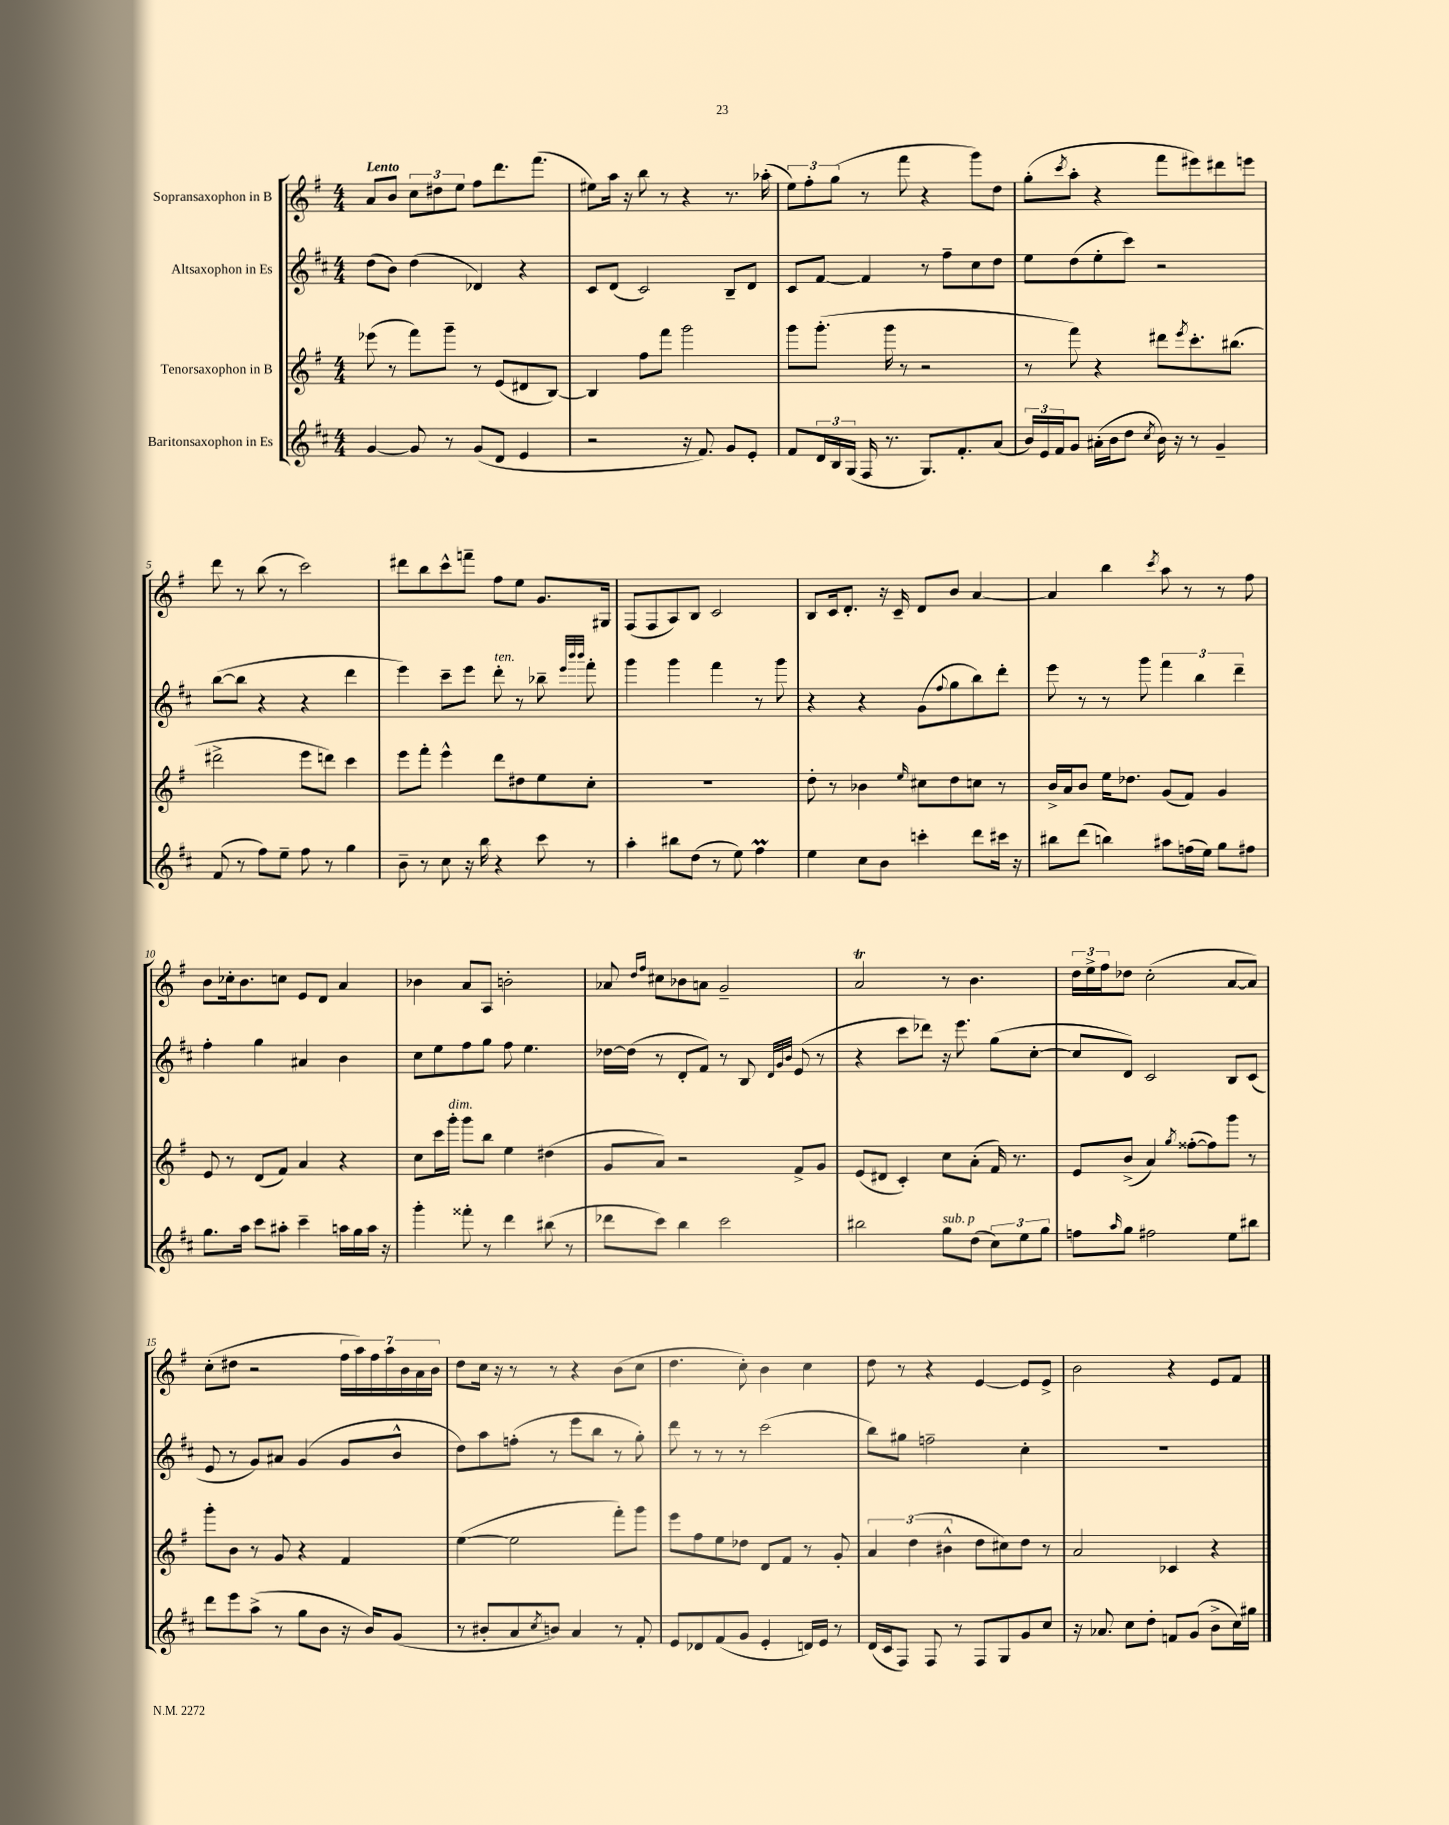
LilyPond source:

<<
\new StaffGroup <<
\new Staff = "s0" \with { instrumentName = "Sopransaxophon in B" } {
    \clef treble \key g \major \numericTimeSignature \time 4/4 \tempo "Lento"
    a'8 b'8 \tuplet 3/2 { c''8 dis''8 e''8 } fis''8 d'''8. fis'''8.( |
    eis''8) a''16 r16 b''8 r8 r4 r8. aes''16-.( |
    \tuplet 3/2 { e''8) fis''8-. g''8( } r8 fis'''8 r4 g'''8) d''8 |
    g''8-.( \acciaccatura { c'''8 } a''8-. r4 fis'''8 eis'''8) dis'''8 e'''8 |
    d'''8 r8 b''8( r8 c'''2) |
    dis'''8 b''8 c'''8-^ f'''8-- fis''8 e''8 g'8. gis16 |
    fis8( fis8 a8) b8 c'2 |
    b8 c'16 d'8.-. r16 c'16-- d'8 b'8 a'4~ |
    a'4 b''4 \acciaccatura { c'''8 } a''8 r8 r8 fis''8 |
    b'8 ces''16-. b'8. c''8 e'8 d'8 a'4 |
    bes'4 a'8 a8 b'2-. |
    aes'8 \grace { d''16 fis''16 } cis''8 bes'8 a'8 g'2-- |
    a'2\trill r8 b'4. |
    \tuplet 3/2 { d''16 e''16-> fis''16 } des''8 c''2-.( a'8~ a'8) |
    c''8-.( dis''8 r2 \tuplet 7/4 { fis''16 a''16) fis''16 a''16 b'16 a'16 b'16 } |
    d''8 c''16 r16 r8 r8 r4 b'8( c''8 |
    d''4. c''8-.) b'4 c''4 |
    d''8 r8 r4 e'4~ e'8 e'8-> |
    b'2 r4 e'8 fis'8 \bar "|." |
}
\new Staff = "s1" \with { instrumentName = "Altsaxophon in Es" } {
    \clef treble \key d \major \numericTimeSignature \time 4/4
    d''8( b'8) d''4( des'4) r4 |
    cis'8 d'8( cis'2) b8-- d'8 |
    cis'8 fis'8~ fis'4 r8 fis''8-- cis''8 d''8 |
    e''8 d''8( e''8-. cis'''8) r2 |
    b''8~( b''8 r4 r4 d'''4 |
    e'''4) cis'''8-- e'''8 d'''8-.^\markup { \italic "ten." } r8 bes''8-- \grace { e'''32 b'''32 b'''32 } fis'''8-. |
    g'''4 g'''4 fis'''4 r8 g'''8 |
    r4 r4 g'8( \appoggiatura { fis''8 } g''8 b''8) d'''8-. |
    e'''8 r8 r8 g'''8 \tuplet 3/2 { fis'''4 b''4 d'''4-- } |
    fis''4-. g''4 ais'4 b'4 |
    cis''8 e''8 fis''8 g''8 fis''8 e''4. |
    des''16~ des''16( r8 d'8-. fis'8) r8 b8 \grace { d'32 g'32 b'32 } e'8( r8 |
    r4 cis'''8 des'''8) r16 e'''8. g''8( cis''8~-. |
    cis''8 d'8) cis'2 b8 cis'8( |
    e'8 r8 g'8) ais'8 g'4( g'8 b'8-^ |
    d''8) a''8 f''8-.( r8 e'''8 b''8 r8 g''8-.) |
    d'''8 r8 r8 r8 cis'''2( |
    b''8) gis''8 f''2-- cis''4-. |
    R1 \bar "|." |
}
\new Staff = "s2" \with { instrumentName = "Tenorsaxophon in B" } {
    \clef treble \key g \major \numericTimeSignature \time 4/4
    ees'''8( r8 fis'''8) g'''8-- r8 e'8( dis'8 b8~) |
    b4 fis''8 fis'''8 g'''2 |
    g'''8 g'''8.-.( g'''16 r8 r2 |
    r8 fis'''8) r4 dis'''8 \acciaccatura { e'''8 } c'''8.-. bis''8.( |
    dis'''2-> e'''8 d'''8) c'''4 |
    e'''8 fis'''8-. e'''4-^ d'''8 dis''8 e''8 c''8-. |
    R1 |
    d''8-. r8 bes'4 \grace { e''16 } cis''8 d''8 c''8 r8 |
    b'16-> a'16 b'8 e''16 des''8. g'8( fis'8) g'4 |
    e'8 r8 d'8( fis'8) a'4 r4 |
    c''8 c'''16 g'''16-.^\markup { \italic "dim." } g'''8 b''8 e''4 dis''4( |
    g'8 a'8) r2 fis'8-> g'8 |
    e'8( dis'8 c'4-.) c''8 a'8-.( fis'16) r8. |
    e'8 b'8->( a'4) \acciaccatura { g''8 } fisis''8~-.( fisis''8) g'''8 r8 |
    g'''8-. b'8 r8 g'8 r4 fis'4 |
    e''4~( e''2 fis'''8-.) g'''8 |
    e'''8 fis''8 e''8 des''8 d'8 fis'8 r8 g'8-. |
    \tuplet 3/2 { a'4 d''4( bis'4-^ } d''8 cis''8) d''8 r8 |
    a'2 ces'4 r4 \bar "|." |
}
\new Staff = "s3" \with { instrumentName = "Baritonsaxophon in Es" } {
    \clef treble \key d \major \numericTimeSignature \time 4/4
    g'4~ g'8 r8 g'8( d'8 e'4 |
    r2 r16 fis'8.) g'8 e'8-. |
    fis'8 \tuplet 3/2 { d'16 b16 g16( } fis16 r8. g8.) fis'8.-. a'8( |
    \tuplet 3/2 { b'16) e'16 fis'16 } g'8 ais'16-.( b'16 d''8 \acciaccatura { cis''8 } b'16) r16 r8 g'4-- |
    fis'8( r8 fis''8) e''8-- fis''8 r8 g''4 |
    b'8-- r8 cis''8 r16 b''16 r4 cis'''8 r8 |
    a''4-. bis''8 d''8( r8 e''8) fis''4\prall |
    e''4 cis''8 b'8 c'''4-. d'''8 cis'''16 r16 |
    bis''8 d'''8( b''4) ais''8 f''16( e''16) g''8 fis''8 |
    g''8. a''16 cis'''8 ais''8-. cis'''4-- a''16 g''16 a''16 r16 |
    g'''4-. fisis'''8-. r8 d'''4 bis''8( r8 |
    des'''8 cis'''8) b''4 cis'''2 |
    bis''2 g''8^\markup { \italic "sub. p" } d''8( \tuplet 3/2 { cis''8) e''8 g''8 } |
    f''8 \grace { a''16 } g''8 fis''2 e''8 bis''8 |
    d'''8 e'''8 a''8->( r8 g''8 b'8 r16 b'16) g'8( |
    r8 bis'8-. a'8 \acciaccatura { cis''8 } b'8) a'4 r8 fis'8-. |
    e'8 des'8 fis'8( g'8 e'4-. d'16) e'16 r8 |
    d'16( cis'16 fis8) fis8 r8 fis8 g8 g'8 cis''8 |
    r16 aes'8. cis''8 d''8-. f'8 g'8( b'8-> cis''16) gis''16 \bar "|." |
}
>>
>>
